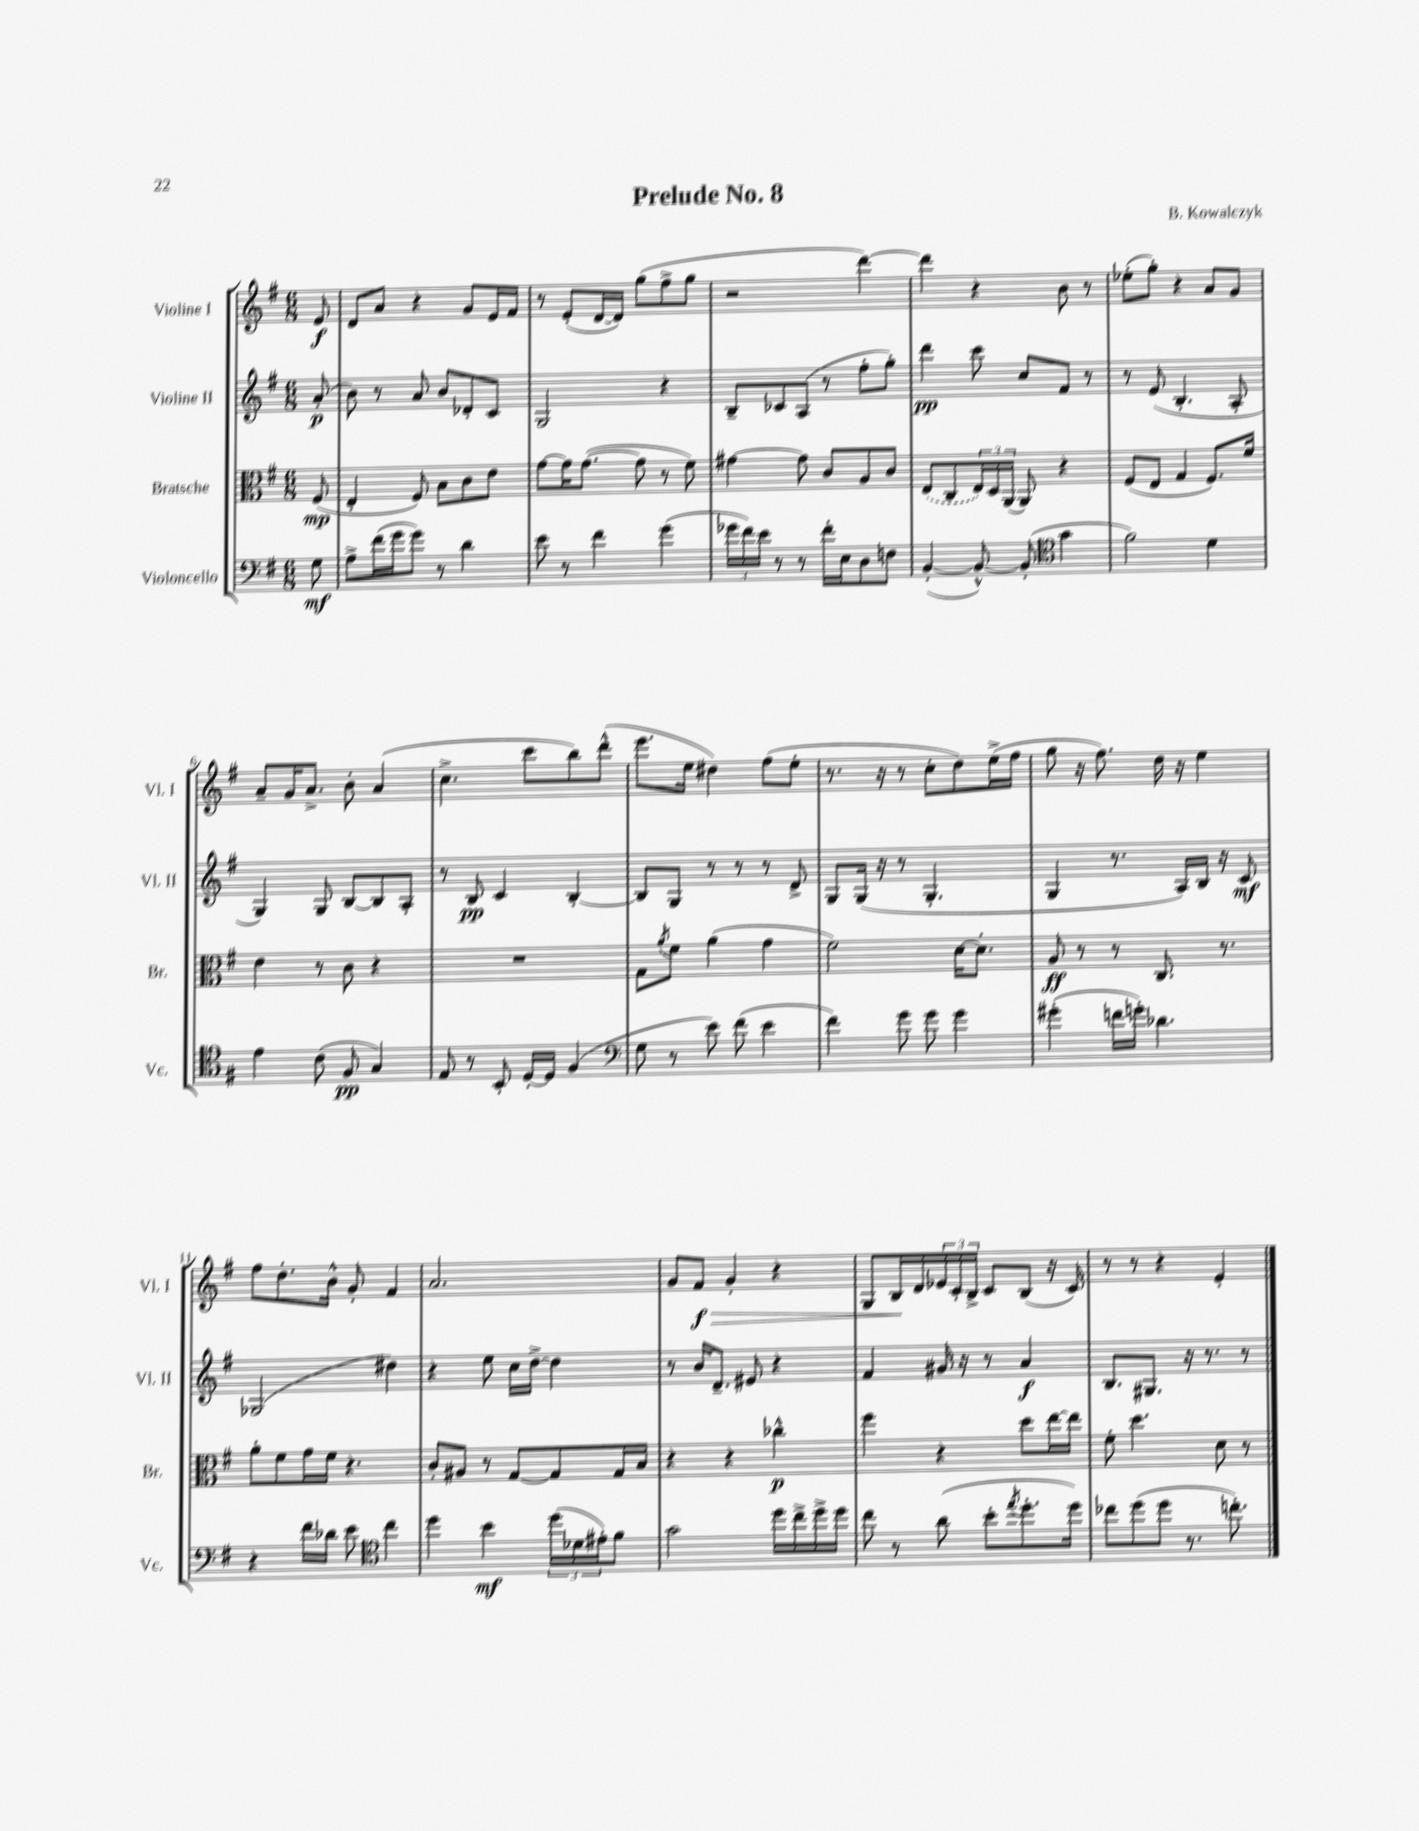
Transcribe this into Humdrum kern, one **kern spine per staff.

**kern	**dynam	**kern	**dynam	**kern	**dynam	**kern	**dynam
*part4	*part4	*part3	*part3	*part2	*part2	*part1	*part1
*staff4	*staff4	*staff3	*staff3	*staff2	*staff2	*staff1	*staff1
*I"Violoncello	*	*I"Bratsche	*	*I"Violine II	*	*I"Violine I	*
*I'Vc.	*	*I'Br.	*	*I'Vl. II	*	*I'Vl. I	*
*clefF4	*	*clefC3	*	*clefG2	*	*clefG2	*
*k[f#]	*	*k[f#]	*	*k[f#]	*	*k[f#]	*
*M6/8	*	*M6/8	*	*M6/8	*	*M6/8	*
=	=	=	=	=	=	=	=
8G\	mf	(8F#/	mp	(8a'/	p	8e/	f
=1	=1	=1	=1	=1	=1	=1	=1
8A^\L	.	4E'/	.	8b\)	.	8d/L	.
(16f#\L	.	.	.	8r	.	8a/J	.
16g\J	.	.	.	.	.	.	.
8g\J)	.	8F#/)	.	8a/	.	4r	.
8r	.	8B\L	.	8b/L	.	.	.
4d\	.	8c\	.	8d-X'/	.	8g/L	.
.	.	8e\J	.	8c/J	.	16e/L	.
.	.	.	.	.	.	16f#/JJ	.
=2	=2	=2	=2	=2	=2	=2	=2
8e\	.	[8g\L	.	2G/	.	8r	.
8r	.	16g\K]	.	.	.	(8e'/L	.
.	.	([8.g\J	.	.	.	.	.
4f#\	.	.	.	.	.	[16d/L	.
.	.	.	.	.	.	16d/JJ])	.
.	.	8g\]	.	.	.	(8gg\L	.
(4g\	.	8r	.	4r	.	8ff#^\	.
.	.	8f#\)	.	.	.	8gg\J	.
=3	=3	=3	=3	=3	=3	=3	=3
24g-X\LL	.	[4g#X\	.	8B~/L	.	2r	.
24f#\)	.	.	.	.	.	.	.
24e\JJ	.	.	.	.	.	.	.
8r	.	.	.	8c-X/	.	.	.
8r	.	8g#\]	.	(8A/J	.	.	.
16f#'\LL	.	8c/L	.	8r	.	.	.
16E\J	.	.	.	.	.	.	.
8D\	.	8A/	.	8ff#'\L	.	[4ddd\)	.
8Fn\J	.	8c/J	.	8gg'\J)	.	.	.
=4	=4	=4	=4	=4	=4	=4	=4
([4BB'/	.	(8E/L	.	4ddd\	pp	4ddd\]	.
.	.	8C/	.	.	.	.	.
8BB^^/_)	.	24E/L)	.	8ccc\	.	4r	.
.	.	24D/	.	.	.	.	.
.	.	(24AA/JJ	.	.	.	.	.
(8BB'/]	.	8AA/)	.	8cc/L	.	.	.
*clefC4	*	*	*	*	*	*	*
4g\	.	4r	.	8f#/J	.	8b\	.
.	.	.	.	8r	.	8r	.
=5	=5	=5	=5	=5	=5	=5	=5
2f#\)	.	(8F#/L	.	8r	.	(8ee-X'\L	.
.	.	8E/J	.	(8e/	.	8gg'\J)	.
.	.	4G/	.	4.B'/	.	4r	.
4d\	.	8.F#/L)	.	.	.	8a/L	.
.	.	.	.	8A'/	.	8g/J	.
.	.	16f#/Jk	.	.	.	.	.
!!LO:LB:g=z
=6	=6	=6	=6	=6	=6	=6	=6
4e\	.	4e\	.	4G/)	.	8a~/L	.
.	.	.	.	.	.	16g/K	.
.	.	.	.	.	.	8.a^/J	.
(8c\	.	8r	.	8G/	.	.	.
8F#/	pp	8c\	.	[8B/L	.	8b'\	.
4G/)	.	4r	.	8B/]	.	(4a/	.
.	.	.	.	8A'/J	.	.	.
=7	=7	=7	=7	=7	=7	=7	=7
8E/	.	2.r	.	8r	.	4.cc^\	.
8r	.	.	.	8B/	pp	.	.
8BB'/	.	.	.	4c/	.	.	.
[16D'/LL	.	.	.	.	.	8ccc\L	.
16D/JJ]	.	.	.	.	.	.	.
(4F#/	.	.	.	[4B'/	.	8bb\)	.
.	.	.	.	.	.	(8ddd^^\J	.
=8	=8	=8	=8	=8	=8	=8	=8
*clefF4	*	*	*	*	*	*	*
8G\	.	8G\L	.	8B/L]	.	8.eee\L	.
.	.	8qa/	.	.	.	.	.
8r	.	8f#\J	.	8G/J	.	.	.
.	.	.	.	.	.	16ee\Jk	.
8e\)	.	(4a\	.	8r	.	4dd#X\)	.
(8f#\	.	.	.	8r	.	.	.
4e\	.	4g\	.	8r	.	(8ff#\L	.
.	.	.	.	8d^/	.	8ee'\J	.
=9	=9	=9	=9	=9	=9	=9	=9
4f#\)	.	2f#\)	.	8G/L	.	8.r	.
.	.	.	.	(16G/Jk	.	.	.
.	.	.	.	16r	.	16r	.
8g\	.	.	.	8r	.	8r	.
8g\	.	.	.	4.G'/	.	8cc'\L	.
4g\	.	[16d\KL	.	.	.	8dd\)	.
.	.	8.d'\J]	.	.	.	.	.
.	.	.	.	.	.	(16ee^\L	.
.	.	.	.	.	.	16ff#\JJ	.
=10	=10	=10	=10	=10	=10	=10	=10
(4g#X'\	.	8A/	ff	4G/	.	8gg\	.
.	.	8r	.	.	.	16r	.
.	.	.	.	.	.	8.ff#\)	.
16fn\LL	.	8r	.	8.r	.	.	.
16gn'\JJ)	.	.	.	.	.	.	.
4.d-X\	.	8.C/	.	.	.	16dd\	.
.	.	.	.	16A/LL)	.	16r	.
.	.	.	.	16B/JJ	.	4ee\	.
.	.	8.r	.	16r	.	.	.
.	.	.	.	8c/	mf	.	.
!!LO:LB:g=z
=11	=11	=11	=11	=11	=11	=11	=11
4r	.	8a'\L	.	(2G-X/	.	8ff#\L	.
.	.	8f#\	.	.	.	8.dd'\	.
16f#\LL	.	16g\L	.	.	.	.	.
16d-X\JJ	.	16f#\JJ	.	.	.	16b^^\Jk	.
8e\	.	4.r	.	.	.	8g'/	.
*clefC4	*	*	*	*	*	*	*
4cc\	.	.	.	4dd#X\)	.	4f#/	.
=12	=12	=12	=12	=12	=12	=12	=12
4dd\	.	8c'/L	.	4r	.	2.a/	.
.	.	8A#X/J	.	.	.	.	.
4b\	mf	8r	.	8ee\	.	.	.
.	.	[8G/L	.	16cc\LL	.	.	.
.	.	.	.	[16dd^\JJ	.	.	.
(24dd\LL	.	8G/]	.	4dd\]	.	.	.
24d-X\	.	.	.	.	.	.	.
24e#X'\J)	.	.	.	.	.	.	.
8f#\J	.	16G/L	.	.	.	.	.
.	.	16B/JJ	.	.	.	.	.
=13	=13	=13	=13	=13	=13	=13	=13
2g\	.	4r	.	8r	.	8g/L	.
!	!	!	!	!	!	!	!LO:HP:b
.	.	.	.	16b/KL	.	8f#/J	> f
.	.	.	.	8.d~/J	.	.	.
.	.	4r	.	.	.	4g'/	.
.	.	.	.	8e#X/	.	.	.
16dd\LL	.	4cc-X^^\	p	4r	.	4r	.
16cc^\	.	.	.	.	.	.	.
16dd^\	.	.	.	.	.	.	.
16dd\JJ	.	.	.	.	.	.	.
=14	=14	=14	=14	=14	=14	=14	=14
8cc\	.	4ff#\	.	4f#/	.	8G/L	.
8r	.	.	.	.	.	16B/L	.
.	.	.	.	.	.	16d/	]
(8a\	.	4r	.	16g#X/	.	24e-X/	.
.	.	.	.	.	.	24c'/	.
.	.	.	.	16r	.	.	.
.	.	.	.	.	.	24B^/JJ	.
8b'\L	.	.	.	8r	.	8c/L	.
8qee/	.	.	.	.	.	.	.
8.dd'\	.	8dd\L	.	4a/	f	(8B/J	.
.	.	[16ee\L	.	.	.	16r	.
16dd\Jk)	.	16ee\JJ]	.	.	.	16c/)	.
=15	=15	=15	=15	=15	=15	=15	=15
8cc-X\L	.	8f#'\	.	8.B/L	.	8r	.
(8dd\	.	4.dd\	.	.	.	8r	.
.	.	.	.	8.G#X/J	.	.	.
8dd\J	.	.	.	.	.	4r	.
8.r	.	.	.	16r	.	.	.
.	.	.	.	8.r	.	.	.
.	.	8d\	.	.	.	4e'/	.
8.ccn'\)	.	.	.	.	.	.	.
.	.	8r	.	8r	.	.	.
==	==	==	==	==	==	==	==
*-	*-	*-	*-	*-	*-	*-	*-
